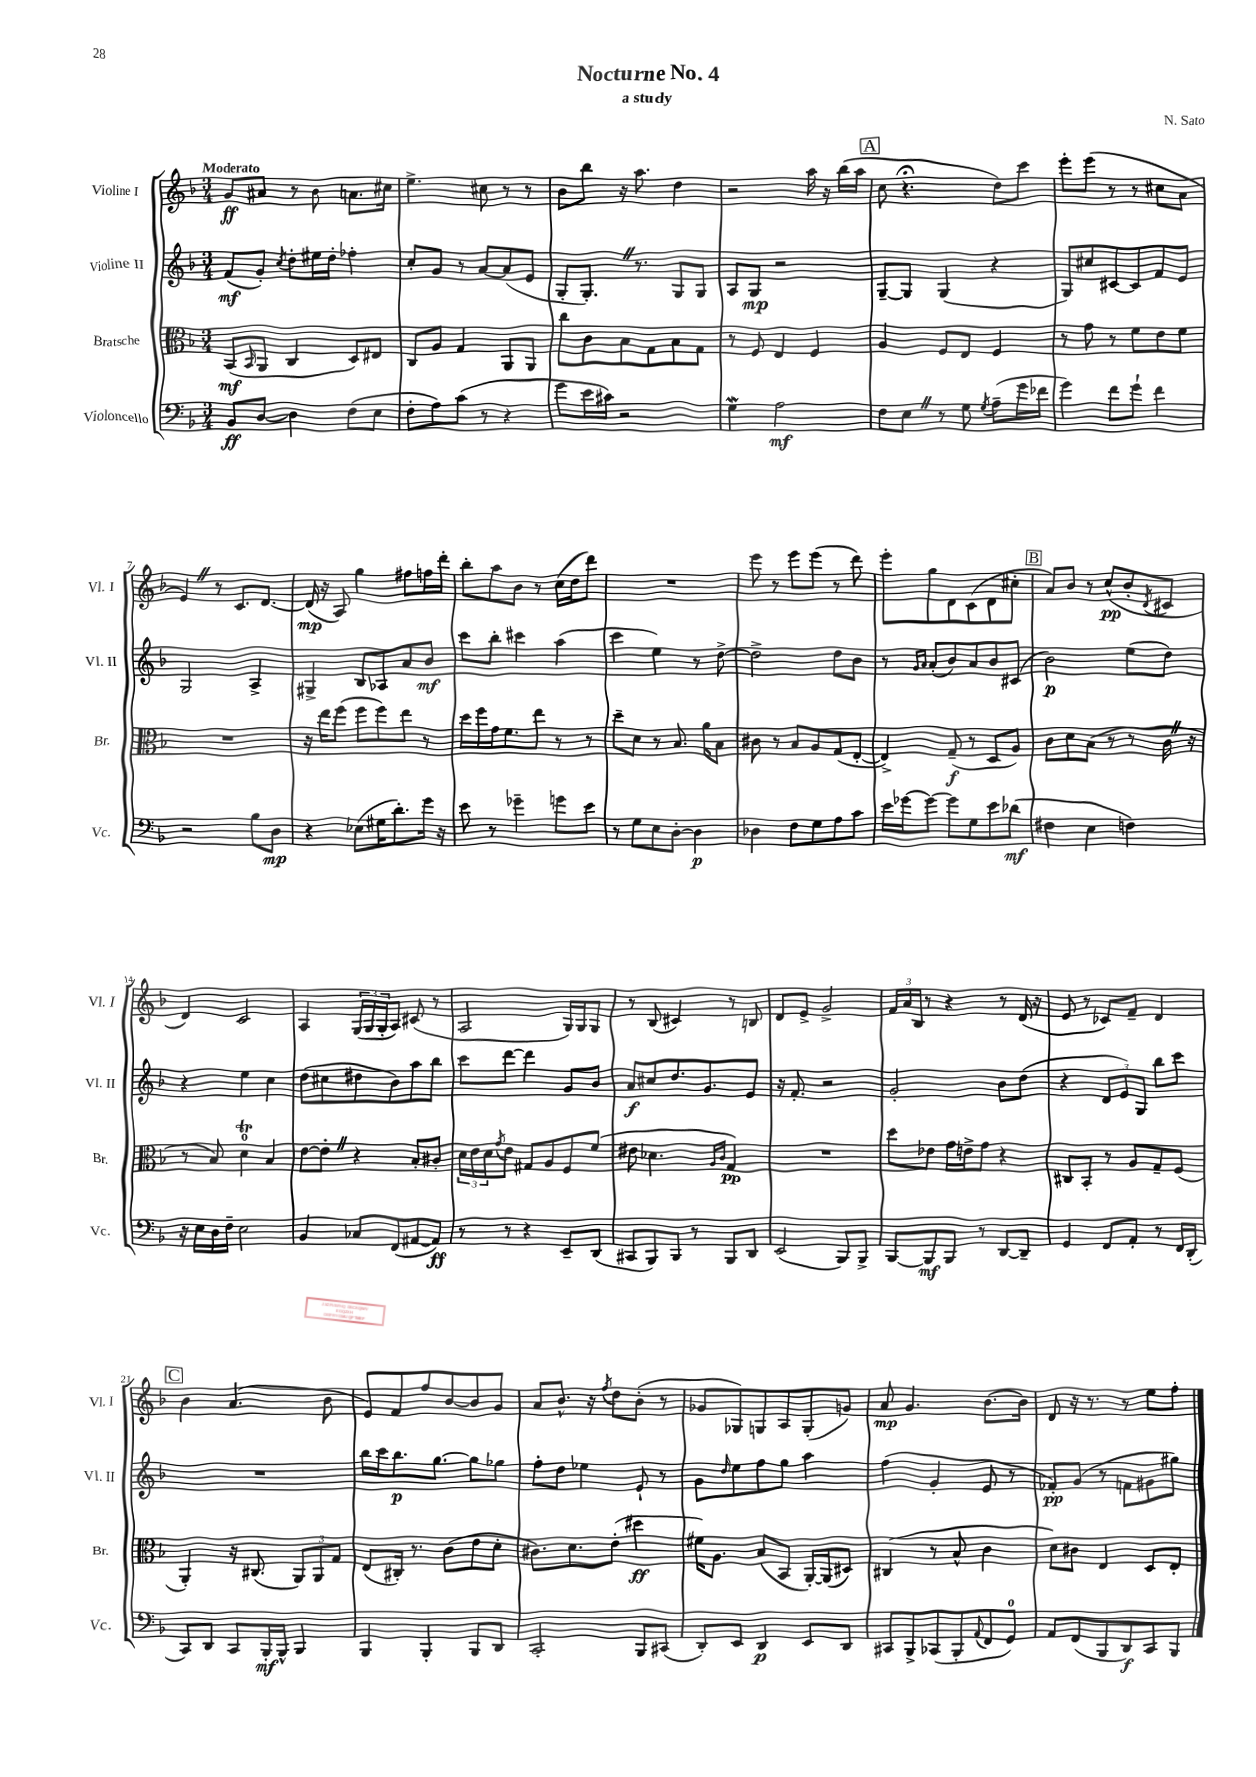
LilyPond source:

\header { title = "Nocturne No. 4" composer = "N. Sato" subtitle = "a study" }
<<
\new StaffGroup <<
\new Staff = "s0" \with { instrumentName = "Violine I" shortInstrumentName = "Vl. I" } {
    \clef treble \key f \major \numericTimeSignature \time 3/4 \tempo "Moderato"
    g'8\ff ais'8 r8 bes'8 a'8. cis''16 |
    e''4.-> cis''8 r8 r8 |
    bes'8 bes''8 r16 a''8. d''4 |
    r2 a''16 r16 bes''16( a''16 |
    \mark \markup { \box "A" } c''8 r4.\fermata d''8) c'''8 |
    e'''8-. e'''8( r8 r8 cis''8 a'8 |
    e'4) \once \override BreathingSign.text = \markup { \musicglyph "scripts.caesura.straight" } \breathe r8 c'8. d'8.~ |
    d'16\mp( r16 a8) g''4 fis''8 f''16 d'''16-. |
    bes''8-. a''8 bes'8 r8 c''16( d''16 d'''8) |
    R2. |
    e'''8 r8 e'''8 e'''8( r8 d'''8) |
    e'''8-. g''8 d'8 c'8( d'8 cis''8-. |
    \mark \markup { \box "B" } a'8) bes'8 r8 c''8-^\pp( bes'8-. \acciaccatura { d'8 } cis'8 |
    d'4) c'2 |
    a4 \tuplet 3/2 { g16( g16 g16-. } a8) cis'8( r8 |
    a2 g16) g16 g8 |
    r8 bes8( cis'4) r8 b8 |
    d'8 e'8-> g'2-> |
    \tuplet 3/2 { f'16 a'16 bes16 } r8 r4 r8 d'16( r16 |
    e'8 r8 ces'8) f'8-- d'4 |
    \mark \markup { \box "C" } bes'4 a'4.( bes'8 |
    e'8) f'8 f''8 bes'8~ bes'8 g'8 |
    a'8 bes'8.-^ r16 \acciaccatura { f''8 } d''8 bes'8-.( r8 |
    ges'8 ges8) g8 a8 g8-.( g'8) |
    a'8\mp g'4. bes'8.~ bes'16 |
    d'8 r16 r8. r8 e''8 f''8-. \bar "|." |
}
\new Staff = "s1" \with { instrumentName = "Violine II" shortInstrumentName = "Vl. II" } {
    \clef treble \key f \major \numericTimeSignature \time 3/4
    f'8\mf( g'8-.) \acciaccatura { c''8 } d''8-. eis''16 d''16-. fes''4-. |
    c''8-. g'8 r8 a'8~ a'8( e'8 |
    g8-. g8.-.) \once \override BreathingSign.text = \markup { \musicglyph "scripts.caesura.straight" } \breathe r8. g8 g8 |
    a8 g8\mp r2 |
    \mark \markup { \box "A" } g8~-- g8 g4( r4 |
    g8) cis''8 cis'8~ cis'8 f'8 e'8 |
    g2 a4-> |
    gis4-> bes8 aes8 a'8 bes'8\mf |
    c'''8 bes''8-. cis'''4 a''4( |
    c'''4 e''4) r8 d''8~-> |
    d''2-> d''8 bes'8 |
    r8 \grace { g'16 a'16 } a'8-.( bes'8) a'8 bes'8 cis'8( |
    \mark \markup { \box "B" } bes'2\p) e''8( d''8) |
    r4 e''4 c''4 |
    d''8( cis''8 dis''8 bes'8) a''8 bes''8 |
    c'''8 d'''8~ d'''4 g'8 bes'8 |
    a'8\f cis''8 d''8. g'8. e'8 |
    r16 f'8.-. r2 |
    g'2-. bes'8 d''8( |
    r4 \tuplet 3/2 { d'8 e'8) g8 } bes''8 c'''8 |
    \mark \markup { \box "C" } R2. |
    bes''16 c'''16 bes''8.\p g''8.~ g''8 ges''8 |
    f''8-. d''8 ees''4 e'8-! r8 |
    g'8 \grace { d''16 } e''8 f''8 g''8 a''4 |
    f''4( g'4-. e'8 r8 |
    fes'8-.\pp) g'8( r8 f'8 gis'8 gis''8) \bar "|." |
}
\new Staff = "s2" \with { instrumentName = "Bratsche" shortInstrumentName = "Br." } {
    \clef alto \key f \major \numericTimeSignature \time 3/4
    bes,8\mf( \grace { bes,16 } a,8 c4 d8) eis8 |
    c8 a8 g4 a,8 a,8 |
    c''8 c'8 bes8 g8 bes8 g8 |
    r8 f8 e4 f4 |
    \mark \markup { \box "A" } a4 f8 e8 f4 |
    r8 g'8 r8 f'8 e'8 f'8 |
    R2. |
    r16 e''16 f''8( f''8 f''8) e''8 r8 |
    d''16 f''16 g'16 f'8. e''8 r8 r8 |
    d''8-- d'8 r8 bes8. a'16 bes8 |
    cis'8 r8 bes8 a8 g8( e8~-. |
    e4->) g8--\f( r8 d8 a8) |
    \mark \markup { \box "B" } c'8 d'8 bes8( r8 r8 c'16 \once \override BreathingSign.text = \markup { \musicglyph "scripts.caesura.straight" } \breathe r16 |
    r8 bes8) d'4-0\trill bes4 |
    e'8~ e'8-. \once \override BreathingSign.text = \markup { \musicglyph "scripts.caesura.straight" } \breathe r4 bes8-. cis'8-. |
    \tuplet 3/2 { d'16 e'16 d'16 } \acciaccatura { g'8 } e'8 gis8 a8 f8 f'8( |
    eis'8 des'4. \grace { a16 c'16 } g4\pp) |
    R2. |
    d''8 ees'8 g'16 e'16-> g'8 r4 |
    cis8 bes,8-. r8 a8 g8-- f8( |
    \mark \markup { \box "C" } a,4-.) r16 cis8.( \tuplet 3/2 { a,8) a,8 g8 } |
    e8( cis16-.) r8. c'8( e'8 d'8-. |
    cis'8.) d'8. e'8-.( dis''4\ff |
    fis'16) a8. bes8( bes,8 a,16~-.) a,16( dis8) |
    cis4( r8 bes8-^ c'4 |
    d'8) cis'8 e4 d8 e8-. \bar "|." |
}
\new Staff = "s3" \with { instrumentName = "Violoncello" shortInstrumentName = "Vc." } {
    \clef bass \key f \major \numericTimeSignature \time 3/4
    bes,8\ff d8~ d4 f8( e8 |
    f8-. a8) c'8( r8 r4 |
    g'8 e'16 cis'16) r2 |
    g4\mordent a2\mf |
    \mark \markup { \box "A" } f8 e8 \once \override BreathingSign.text = \markup { \musicglyph "scripts.caesura.straight" } \breathe r8 g8 \acciaccatura { g8 } a8--( g'16 fes'16 |
    g'4) f'8 g'8-! f'4 |
    r2 bes8 d8\mp |
    r4 ees8( gis16 d'8.-.) g'16 r16 |
    e'8 r8 ges'4-- g'8 e'8 |
    r8 g8 e8 d8~-. d4\p |
    des4 f8 g8 a8 c'8 |
    e'16 ges'16~ ges'8~ ges'8 g8 e'8 des'8\mf( |
    \mark \markup { \box "B" } fis4 e4 f4) |
    r16 e16 d16 f16-- e2 |
    bes,4 ces8 f,8( ais,8~ ais,8\ff) |
    r8 r8 r4 e,8-- d,8( |
    cis,8 bes,,8) bes,,8 r8 bes,,8 d,8 |
    e,2( bes,,8) bes,,8-> |
    bes,,8~ bes,,8\mf bes,,8 r8 d,8~ d,8-- |
    g,4 f,8 a,8-. r8 f,16 d,16-.( |
    \mark \markup { \box "C" } c,8) d,8 c,8 bes,,16-.\mf bes,,16-^ bes,,4 |
    bes,,4 bes,,4-. bes,,8 d,8 |
    c,2-. bes,,8 cis,8( |
    d,8-.) e,8 d,4\p e,8 d,8 |
    cis,8 bes,,8-> ces,8( bes,,8-. \appoggiatura { a,8 } f,8 g,8-0) |
    a,8 f,8( bes,,8 d,8\f) c,8 bes,,8 \bar "|." |
}
>>
>>
